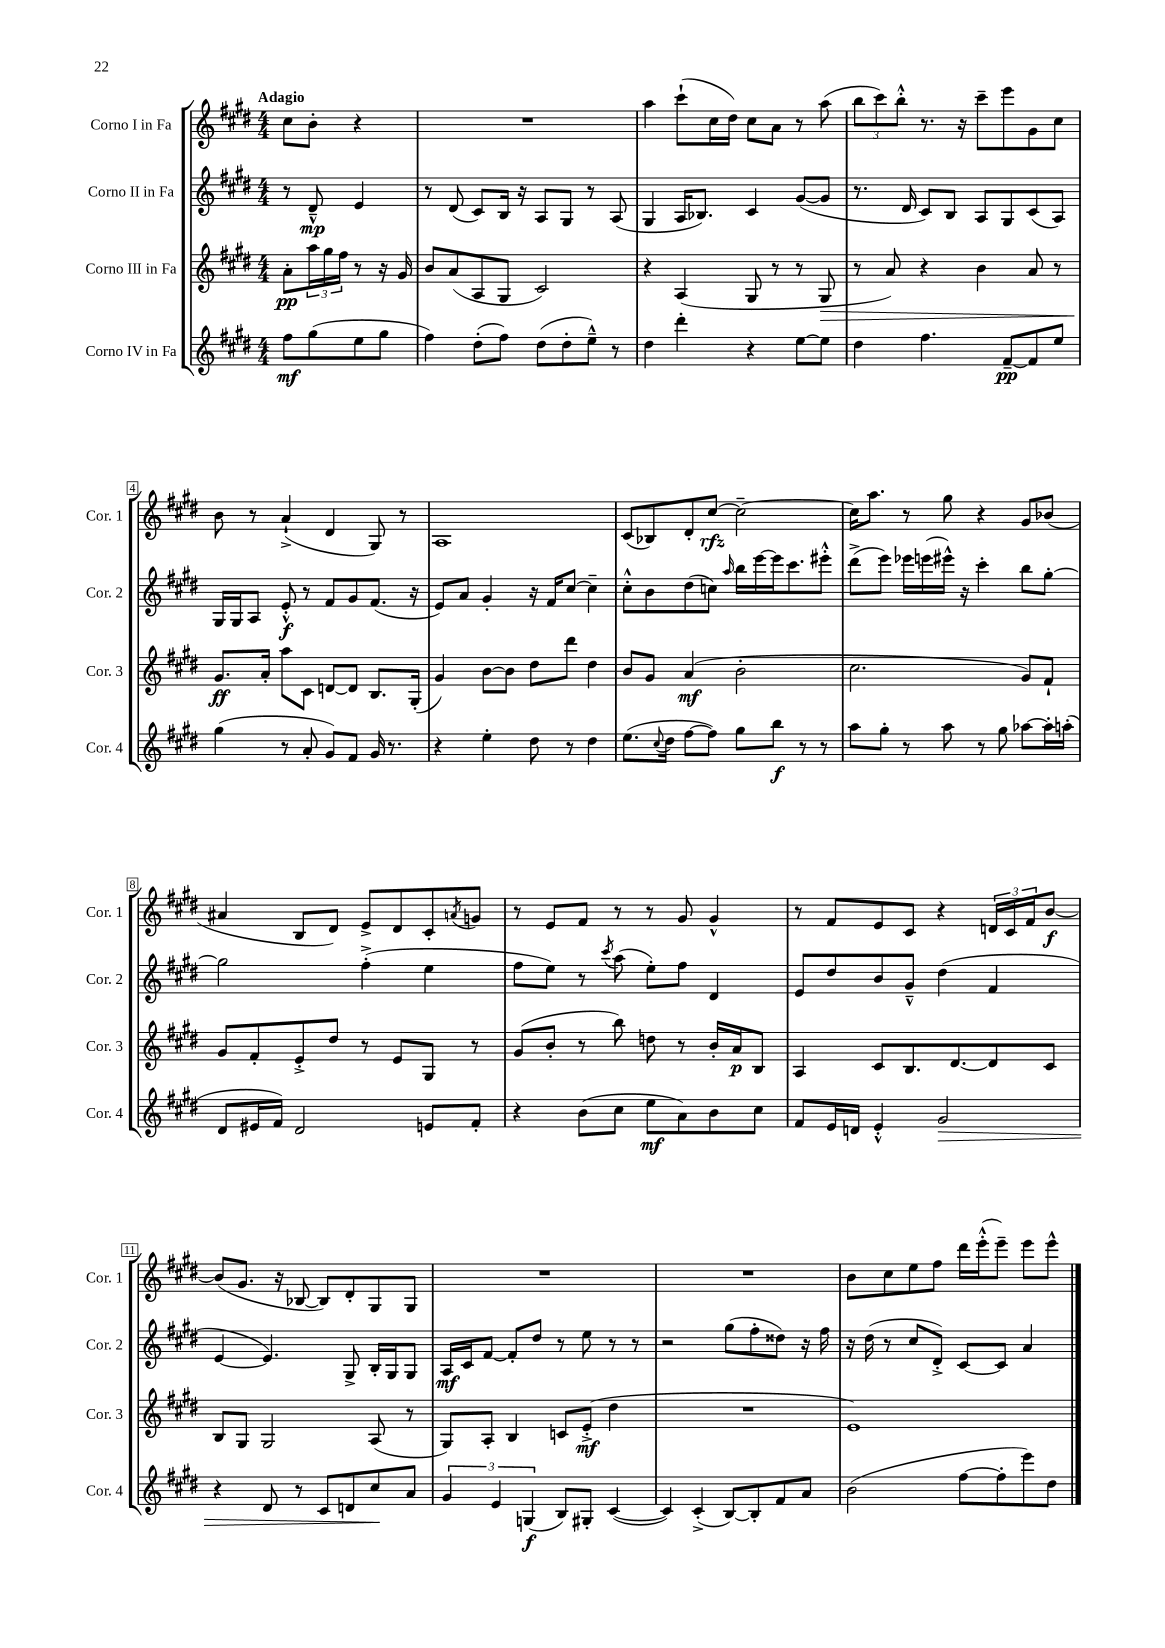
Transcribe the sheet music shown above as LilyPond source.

<<
\new StaffGroup <<
\new Staff = "s0" \with { instrumentName = "Corno I in Fa" shortInstrumentName = "Cor. 1" } {
    \clef treble \key e \major \numericTimeSignature \time 4/4 \partial 2 \tempo "Adagio"
    cis''8 b'8-. r4 |
    R1 |
    a''4 cis'''8-!( cis''16 dis''16) cis''8 a'8 r8 a''8( |
    \tuplet 3/2 { b''8 cis'''8) b''8-.-^ } r8. r16 cis'''8-- e'''8 gis'8 cis''8 |
    b'8 r8 a'4-!->( dis'4 gis8) r8 |
    a1 |
    cis'8( bes8) dis'8-. cis''8~\rfz cis''2~-- |
    cis''16 a''8. r8 gis''8 r4 gis'8 bes'8( |
    ais'4 b8 dis'8) e'8-> dis'8 cis'8-. \acciaccatura { a'8 } g'8 |
    r8 e'8 fis'8 r8 r8 gis'8 gis'4-^ |
    r8 fis'8 e'8 cis'8 r4 \tuplet 3/2 { d'16 cis'16 fis'16 } b'8~\f |
    b'8( gis'8. r16 bes8~ bes8) dis'8-. gis8 gis8 |
    R1 |
    R1 |
    b'8 cis''8 e''8 fis''8 dis'''16 e'''16-.-^( e'''8--) e'''8 e'''8-^ \bar "|." |
}
\new Staff = "s1" \with { instrumentName = "Corno II in Fa" shortInstrumentName = "Cor. 2" } {
    \clef treble \key e \major \numericTimeSignature \time 4/4 \partial 2
    r8 dis'8---^\mp e'4 |
    r8 dis'8( cis'8) b16 r16 a8 gis8 r8 a8( |
    gis4 a16 bes8.) cis'4 gis'8~( gis'8 |
    r8. dis'16 cis'8) b8 a8 gis8 cis'8( a8) |
    gis16 gis16 a8 e'8-.-^\f r8 fis'8 gis'8 fis'8.( r16 |
    e'8) a'8 gis'4-. r16 fis'16 cis''8~ cis''4-- |
    cis''8-.-^ b'8 dis''8( c''8) \grace { a''16 } b''16 e'''16~ e'''16 cis'''8. eis'''8-.-^ |
    dis'''8->( e'''8) ees'''16 e'''16( eis'''16-^) r16 cis'''4-. b''8 gis''8~-. |
    gis''2 fis''4-.->( e''4 |
    fis''8 e''8) r8 \acciaccatura { cis'''8 } a''8( e''8-.) fis''8 dis'4 |
    e'8 dis''8 b'8 gis'8---^ dis''4( fis'4 |
    e'4~ e'4.) gis8-> b16-. gis16 gis8 |
    a16\mf cis'16 fis'8~ fis'8-. dis''8 r8 e''8 r8 r8 |
    r2 gis''8( fis''8-. disis''8) r16 fis''16 |
    r16 dis''16( r8 cis''8 dis'8-.->) cis'8~ cis'8 a'4 \bar "|." |
}
\new Staff = "s2" \with { instrumentName = "Corno III in Fa" shortInstrumentName = "Cor. 3" } {
    \clef treble \key e \major \numericTimeSignature \time 4/4 \partial 2
    a'8-.\pp \tuplet 3/2 { a''16 gis''16 fis''16 } r8 r16 gis'16 |
    b'8 a'8( a8 gis8 cis'2) |
    r4 a4( gis8 r8 r8 gis8\> |
    r8 a'8) r4 b'4 a'8 r8 |
    gis'8.\ff\! a'16-. a''8 cis'8 d'8~ d'8 b8. gis16-.( |
    gis'4) b'8~ b'8 dis''8 dis'''8 dis''4 |
    b'8 gis'8 a'4\mf( b'2-. |
    cis''2. gis'8) fis'8-! |
    gis'8 fis'8-. e'8-.-> dis''8 r8 e'8 gis8 r8 |
    gis'8( b'8-. r8 b''8) d''8 r8 b'16-. a'16\p b8 |
    a4 cis'8 b8. dis'8.~ dis'8 cis'8 |
    b8 gis8 gis2 a8( r8 |
    gis8) a8-. b4 c'8 e'8-.->\mf( dis''4 |
    R1 |
    e'1) \bar "|." |
}
\new Staff = "s3" \with { instrumentName = "Corno IV in Fa" shortInstrumentName = "Cor. 4" } {
    \clef treble \key e \major \numericTimeSignature \time 4/4 \partial 2
    fis''8\mf gis''8( e''8 gis''8 |
    fis''4) dis''8-.( fis''8) dis''8( dis''8-. e''8---^) r8 |
    dis''4 dis'''4-. r4 e''8~ e''8 |
    dis''4 fis''4. fis'8~--\pp fis'8 e''8 |
    gis''4( r8 a'8-. gis'8) fis'8 gis'16 r8. |
    r4 e''4-. dis''8 r8 dis''4 |
    e''8.( \appoggiatura { cis''8 } dis''16 fis''8~ fis''8) gis''8 b''8\f r8 r8 |
    a''8 gis''8-. r8 a''8 r8 gis''8 aes''8~ aes''16-. a''16-.( |
    dis'8 eis'16 fis'16) dis'2 e'8 fis'8-. |
    r4 b'8( cis''8 e''8\mf a'8) b'8 cis''8 |
    fis'8 e'16 d'16 e'4-.-^ gis'2\> |
    r4 dis'8 r8 cis'8 d'8 cis''8\! a'8 |
    \tuplet 3/2 { gis'4 e'4 g4\f( } b8) gis8-. cis'4~( |
    cis'4) cis'4-.->( b8~) b8-. fis'8 a'8 |
    b'2( fis''8~ fis''8-. e'''8) dis''8 \bar "|." |
}
>>
>>
\layout { \context { \Score \override BarNumber.stencil = #(make-stencil-boxer 0.1 0.3 ly:text-interface::print) } }
